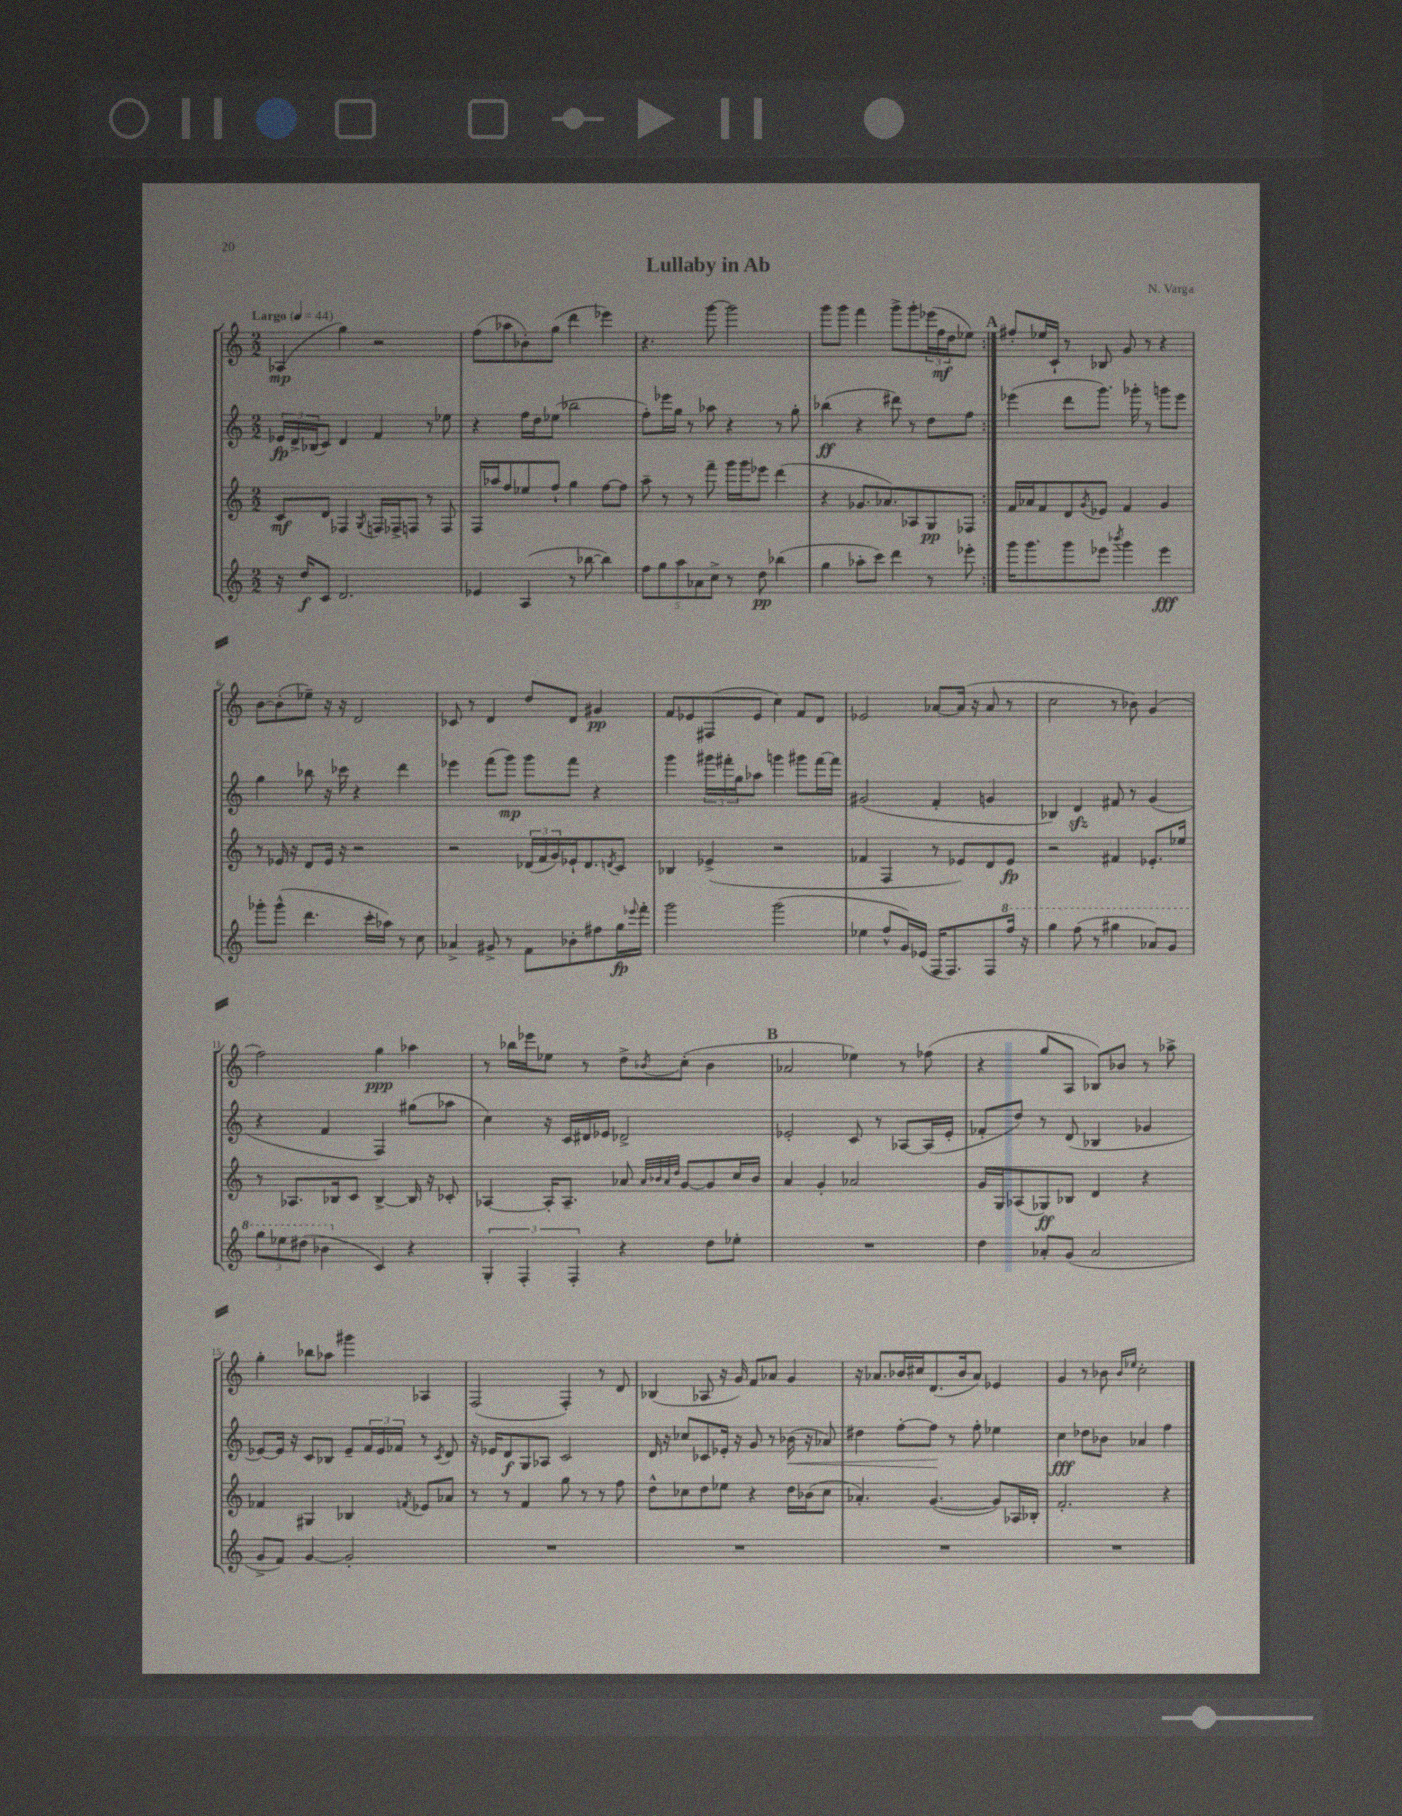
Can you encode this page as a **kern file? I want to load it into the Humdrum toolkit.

**kern	**dynam	**kern	**dynam	**kern	**dynam	**kern	**dynam
*part4	*part4	*part3	*part3	*part2	*part2	*part1	*part1
*staff4	*staff4	*staff3	*staff3	*staff2	*staff2	*staff1	*staff1
*clefG2	*	*clefG2	*	*clefG2	*	*clefG2	*
*k[]	*	*k[]	*	*k[]	*	*k[]	*
*M2/2	*	*M2/2	*	*M2/2	*	*M2/2	*
*MM44	*	*MM44	*	*MM44	*	*MM44	*
=1	=1	=1	=1	=1	=1	=1	=1
!	!	!	!	!	!	!LO:TX:a:B:t=Largo	!
16r	.	8c/L	mf	24e-X/LL	fp	(4A-X/	mp
.	.	.	.	24d^/	.	.	.
16dd/KL	f	.	.	.	.	.	.
.	.	.	.	(24B-X/J	.	.	.
8c/J	.	8d/J	.	8c/J)	.	.	.
2.d/	.	4F-X/	.	4d/	.	4gg\)	.
.	.	8qG/	.	.	.	.	.
.	.	16Fn/LL	.	4f/	.	2r	.
.	.	16F-X^/J	.	.	.	.	.
.	.	8Fn/J	.	.	.	.	.
.	.	8r	.	8r	.	.	.
.	.	8F/	.	8ee-X\	.	.	.
=2	=2	=2	=2	=2	=2	=2	=2
4e-X/	.	16F/LL	.	4r	.	(8ff\L	.
.	.	16aa-X/J	.	.	.	.	.
.	.	8ff/	.	.	.	8aa-X\	.
(4A/	.	8ee-X/	.	16ff\LL	.	8b-X'\)	.
.	.	.	.	16dd\J	.	.	.
.	.	8ff`/J	.	(8ee-X\J	.	(8gg\J	.
8r	.	4gg\	.	2bb-X\	.	4ddd\	.
[8bb-X\	.	.	.	.	.	.	.
4bb-\])	.	[8ff\L	.	.	.	4eee-X\)	.
.	.	8ff\J]	.	.	.	.	.
=3	=3	=3	=3	=3	=3	=3	=3
10ff\L	.	8aa~\	.	8ff'\L)	.	4.r	.
10gg\	.	.	.	.	.	.	.
.	.	8r	.	16eee-X\L	.	.	.
.	.	.	.	16gg\JJ	.	.	.
10aa\	.	.	.	.	.	.	.
.	.	8r	.	8r	.	.	.
10a-X\	.	.	.	.	.	.	.
.	.	8fff~\	.	8aa-X\	.	[8ggg\	.
10cc^\J	.	.	.	.	.	.	.
8r	.	16ggg\LL	.	4r	.	2ggg\]	.
.	.	16ggg\J	.	.	.	.	.
8dd\	pp	8eee-X\J	.	.	.	.	.
(4bb-X\	.	(4ddd\	.	8r	.	.	.
.	.	.	.	8gg'\	.	.	.
=4	=4	=4	=4	=4	=4	=4	=4
4gg\	.	4r	.	(4bb-X\	ff	8ggg\L	.
.	.	.	.	.	.	8ggg\J	.
8aa-X'\L	.	8.g-X/L	.	4r	.	4fff\	.
8ccc\J)	.	.	.	.	.	.	.
.	.	8.a-X/)	.	.	.	.	.
4ddd\	.	.	.	8ddd#X\)	.	8ggg^\L	.
.	.	8A-X/	.	8r	.	8ggg'\	.
8r	.	8G/	pp	8dd\L	.	(24eee-X\L	.
.	.	.	.	.	.	24ff\	mf
.	.	.	.	.	.	24dd\J	.
8eee-X'\	.	8F-X/J	.	8ff\J	.	8ee-X\J)	.
!!LO:REH:place=s1:t=A
=5:|!	=5:|!	=5:|!	=5:|!	=5:|!	=5:|!	=5:|!	=5:|!
16ggg\KL	.	16f/LL	.	(4eee-X\	.	8ff#X'/L	.
8.ggg\	.	16a-X/J	.	.	.	.	.
.	.	8f/	.	.	.	16ee-X/L	.
.	.	.	.	.	.	16c`/JJ	.
8ggg\	.	8d/	.	8ddd\L	.	8r	.
.	.	8qg/	.	.	.	.	.
8eee-X\J	.	8e-X/J	.	8.ggg\J)	.	8B-X/	.
8qbbb-X/	.	.	.	.	.	.	.
4ggg\	.	4f/	.	.	.	8g/	.
.	.	.	.	16ggg-X'\	.	.	.
.	.	.	.	8r	.	8r	.
4eee-\	fff	4g/	.	8gggn\L	.	4r	.
.	.	.	.	8eee-\J	.	.	.
!!LO:LB:g=z
=6	=6	=6	=6	=6	=6	=6	=6
8ggg-X'\L	.	8r	.	4gg\	.	[8b\L	.
(8ggg-^^\J	.	16e-X/	.	.	.	(8b'\]	.
.	.	16r	.	.	.	.	.
4.ddd\	.	8d/L	.	8bb-X\	.	8ee-X~\J)	.
.	.	16e-/Jk	.	16r	.	16r	.
.	.	16r	.	16ccc-X\	.	16r	.
.	.	2r	.	4r	.	2d/	.
16ccc'\LL	.	.	.	.	.	.	.
16aa-X\JJ)	.	.	.	.	.	.	.
8r	.	.	.	4ddd\	.	.	.
8cc\	.	.	.	.	.	.	.
=7	=7	=7	=7	=7	=7	=7	=7
4a-X^/	.	2r	.	4eee-X\	.	8c-X/	.
.	.	.	.	.	.	8r	.
8g#X^/	.	.	.	(8fff\L	.	4d/	.
8r	.	.	.	8ggg\J)	mp	.	.
8f\L	.	(24d-X/LL	.	8ggg\L	.	8dd/L	.
.	.	24f/	.	.	.	.	.
.	.	24g/)	.	.	.	.	.
8b-X'\	.	16e-X`/J	.	8fff\J	.	8d/J	.
.	.	8.d-/	.	.	.	.	.
8ff#X\	.	.	.	4r	.	4g#X/	pp
.	.	8qdn/	.	.	.	.	.
16gg\L	fp	8c/J	.	.	.	.	.
8qqeee-X/	.	.	.	.	.	.	.
16fff'\JJ	.	.	.	.	.	.	.
=8	=8	=8	=8	=8	=8	=8	=8
2ggg\	.	4B-X/	.	4ggg\	.	8f/L	.
.	.	.	.	.	.	8e-X/	.
.	.	(4e-X^/	.	24ggg#X\LL	.	(8F#X/	.
.	.	.	.	24fff#X'\	.	.	.
.	.	.	.	24gg\J	.	.	.
.	.	.	.	8aa-X\J	.	8e-/J	.
(2ggg\	.	2r	.	4gggn\	.	4cc\)	.
.	.	.	.	8ggg#X\L	.	8f/L	.
.	.	.	.	[16fff#\L	.	8d/J	.
.	.	.	.	16fff#\JJ]	.	.	.
=9	=9	=9	=9	=9	=9	=9	=9
4ee-X\	.	4f-X/	.	(2g#X/	.	2e-X/	.
8ff^^/L	.	4F/	.	.	.	.	.
16g/L)	.	.	.	.	.	.	.
(16e-X/JJ	.	.	.	.	.	.	.
16F/KL	.	8r	.	4f'/	.	[8a-X/L	.
8.F/)	.	.	.	.	.	.	.
.	.	8e-X/L)	.	.	.	(16a-/Jk]	.
.	.	.	.	.	.	16r	.
8F/	.	8d/	.	4gn/	.	8a-/	.
*8va	*	*	*	*	*	*	*
16fff/Jk	.	8e-/J	fp	.	.	8r	.
16r	.	.	.	.	.	.	.
=10	=10	=10	=10	=10	=10	=10	=10
4ggg\	.	2r	.	4B-X/)	.	2cc\	.
(8fff\	.	.	.	4dzz/	.	.	.
8r	.	.	.	.	.	.	.
4ggg#X\	.	4f#X/	.	8f#X/	.	8r	.
.	.	.	.	8r	.	8b-X\)	.
8aa-X/L)	.	8.e-X'/L	.	(4g/	.	(4g/	.
8gg/J	.	.	.	.	.	.	.
.	.	16ee-X/Jk	.	.	.	.	.
!!LO:LB:g=z
=11	=11	=11	=11	=11	=11	=11	=11
12ggg\L	.	8r	.	4r	.	2ff\)	.
12eee-X\	.	.	.	.	.	.	.
.	.	8.A-X/L	.	.	.	.	.
(12ddd#X\J	.	.	.	.	.	.	.
4bb-X\	.	.	.	4f/	.	.	.
.	.	16B-X/k	.	.	.	.	.
.	.	8c/J	.	.	.	.	.
*X8va	*	*	*	*	*	*	*
4c/)	.	[4B-^/	.	4F/)	.	4gg\	ppp
4r	.	16B-/]	.	(8gg#X\L	.	4aa-X\	.
.	.	16r	.	.	.	.	.
.	.	8c-X'/	.	8aa-X\J	.	.	.
=12	=12	=12	=12	=12	=12	=12	=12
6G'/	.	[4A-X/	.	4cc\)	.	8r	.
.	.	.	.	.	.	16bb-X\LL	.
6F'/	.	.	.	.	.	.	.
.	.	.	.	.	.	16eee-X\J	.
.	.	16A-'/KL]	.	16r	.	8ee-X\J	.
.	.	8.A-~/J	.	16c/LL	.	.	.
6F'/	.	.	.	.	.	.	.
.	.	.	.	16d#X/	.	8r	.
.	.	.	.	16e-X/JJ	.	.	.
4r	.	8a-X/	.	2d-X^/	.	8dd^\L	.
.	.	32qqa-/LLL	.	.	.	.	.
.	.	32qqb-X/	.	.	.	.	.
.	.	32qqa-/	.	.	.	.	.
.	.	32qqdd/JJJ	.	.	.	8qb-X/	.
.	.	[8g/L	.	.	.	(8cc'\J	.
8dd\L	.	8g/]	.	.	.	4b-\	.
8ee-X'\J	.	16cc/L	.	.	.	.	.
.	.	16b-/JJ	.	.	.	.	.
!!LO:REH:place=s1:t=B
=13	=13	=13	=13	=13	=13	=13	=13
1r	.	4a/	.	2e-X'/	.	2a-X/	.
.	.	4g'/	.	.	.	.	.
.	.	2a-X/	.	8c/	.	4ee-X\)	.
.	.	.	.	8r	.	.	.
.	.	.	.	[8A-X/L	.	8r	.
.	.	.	.	(16A-/L]	.	(8ff-X\	.
.	.	.	.	16e-'/JJ	.	.	.
=14	=14	=14	=14	=14	=14	=14	=14
4dd\	.	16g/LL	.	8f-X'/L	.	4r	.
.	.	16G/J	.	.	.	.	.
.	.	(8A-X/	.	8dd/J)	.	.	.
8a-X'/L	.	8G-X/)	ff	8r	.	8gg/L	.
(8g/J	.	8B-X/J	.	(8d/	.	8A/J	.
2a-/	.	4d/	.	4B-X/	.	8B-X/L)	.
.	.	.	.	.	.	8b-X/J	.
.	.	4r	.	4g-X/	.	8r	.
.	.	.	.	.	.	8aa-X^\	.
!!LO:LB:g=z
=15	=15	=15	=15	=15	=15	=15	=15
8g^/L	.	4f-X/	.	[8e-X/L)	.	4gg'\	.
8f/J)	.	.	.	16e-/Jk]	.	.	.
.	.	.	.	16r	.	.	.
[4g/	.	4G#X/	.	8c/L	.	8bb-X\L	.
.	.	.	.	8B-X/J	.	8aa-X\J	.
2g'/]	.	4B-X/	.	8e-~/L	.	4ggg#X\	.
.	.	.	.	24f/L	.	.	.
.	.	.	.	24e-/	.	.	.
.	.	.	.	24f-X/JJ	.	.	.
.	.	8qfn/	.	.	.	.	.
.	.	8e-X/L	.	8r	.	4A-X/	.
.	.	.	.	8qc/	.	.	.
.	.	8a-X/J	.	8d/	.	.	.
=16	=16	=16	=16	=16	=16	=16	=16
1r	.	8r	.	16r	.	(2F/	.
.	.	.	.	16e-X/KL	.	.	.
.	.	8r	.	8d/	f	.	.
.	.	4f/	.	8G/	.	.	.
.	.	.	.	8A-X/J	.	.	.
.	.	8gg\	.	2c/	.	4F'/)	.
.	.	8r	.	.	.	.	.
.	.	8r	.	.	.	8r	.
.	.	8ff\	.	.	.	8d/	.
=17	=17	=17	=17	=17	=17	=17	=17
1r	.	8dd^^\L	.	16d/	.	(4B-X/	.
.	.	.	.	16r	.	.	.
.	.	8cc-X\	.	8cc-X/L	.	.	.
.	.	8dd\	.	8c-X/	.	8A-X/	.
.	.	8ee-X\J	.	16e-X'/Jk	.	16r	.
.	.	.	.	16r	.	16g/)	.
.	.	4r	.	8g/	.	8f/L	.
.	.	.	.	8r	.	8a-X/J	.
!	!	!	!	!	!LO:HP:b	!	!
.	.	16dd\LL	.	(16b-X\	<	4g/	.
.	.	(16b-X\J	.	16r	.	.	.
.	.	8cc-\J	.	8a-X/)	.	.	.
=18	=18	=18	=18	=18	=18	=18	=18
1r	.	4.a-X'/)	.	4dd#X\	.	16r	.
.	.	.	.	.	.	8.a-X/L	.
.	.	.	.	[8ff'\L	.	16b-X/L	.
.	.	.	.	.	.	16cc#X/J	.
.	.	([4.g/	.	8ff\J]	.	(8.d/	.
.	.	.	.	8r	[	.	.
.	.	.	.	.	.	16b-/k	.
.	.	.	.	8ff'\	.	8a-/J)	.
.	.	8g/L])	.	4ee-X\	.	4e-X/	.
.	.	16A-X/L	.	.	.	.	.
.	.	16B-X'/JJ	.	.	.	.	.
=19	=19	=19	=19	=19	=19	=19	=19
1r	.	2.f'/	.	4cc\	fff	4g/	.
.	.	.	.	8dd-X\L	.	8r	.
.	.	.	.	8b-X\J	.	8b-X\	.
.	.	.	.	.	.	16qqb-/LL	.
.	.	.	.	.	.	16qqee-X/JJ	.
.	.	.	.	4a-X/	.	2cc'\	.
.	.	4r	.	4ff\	.	.	.
==	==	==	==	==	==	==	==
*-	*-	*-	*-	*-	*-	*-	*-
